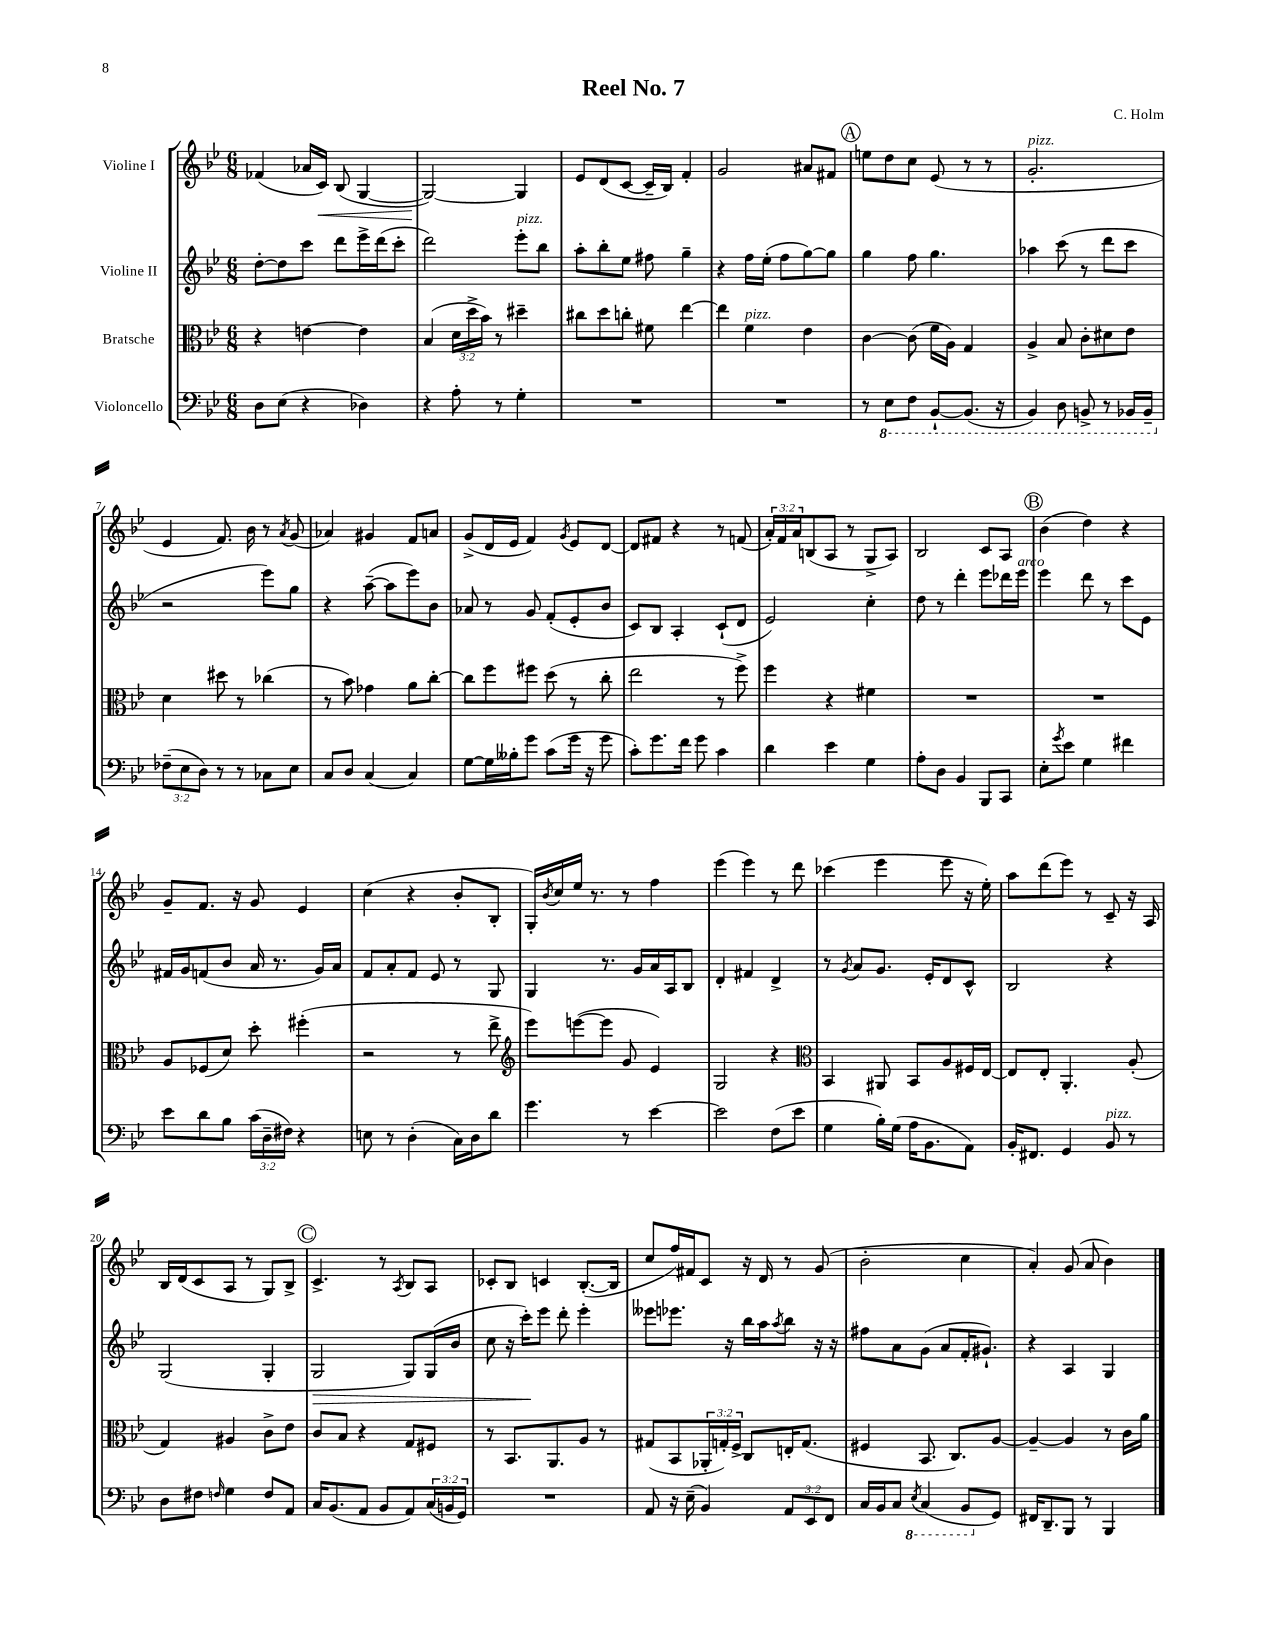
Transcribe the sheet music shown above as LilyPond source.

\header { title = "Reel No. 7" composer = "C. Holm" }
<<
\new StaffGroup <<
\new Staff = "s0" \with { instrumentName = "Violine I" } {
    \clef treble \key bes \major \numericTimeSignature \time 6/8 \override Staff.TupletNumber.text = #tuplet-number::calc-fraction-text
    fes'4( aes'16 c'16\<) bes8( g4~ |
    g2~\!) g4 |
    ees'8 d'8( c'8~ c'16-- bes16) f'4-. |
    g'2 ais'8 fis'8 |
    \mark \markup { \circle "A" } e''8 d''8 c''8 ees'8( r8 r8 |
    g'2.-.^\markup { \italic "pizz." } |
    ees'4 f'8.) bes'16 r8 \acciaccatura { a'8 } g'8( |
    aes'4) gis'4 f'8 a'8 |
    g'8->( d'16 ees'16 f'4) \acciaccatura { g'8 } ees'8 d'8~ |
    d'8 fis'8 r4 r8 f'8( |
    \tuplet 3/2 { a'16-.) f'16 a'16 } b8( a8 r8 g8-> a8) |
    bes2 c'8 a8 |
    \mark \markup { \circle "B" } bes'4( d''4) r4 |
    g'8-- f'8. r16 g'8 ees'4 |
    c''4( r4 bes'8-. bes8-. |
    g16-.) \acciaccatura { bes'8 } c''16 ees''16 r8. r8 f''4 |
    ees'''4( ees'''4) r8 d'''8 |
    ces'''4( ees'''4 ees'''8 r16 ees''16-.) |
    a''8 d'''8( ees'''8) r8 c'8-- r16 a16 |
    bes16 d'16( c'8 a8 r8 g8) bes8-> |
    \mark \markup { \circle "C" } c'4.-> r8 \acciaccatura { a8 } bes8 a8 |
    ces'8-. bes8 c'4 bes8.~-.( bes16 |
    c''8 f''16) fis'16 c'8 r16 d'16 r8 g'8( |
    bes'2-. c''4 |
    a'4-.) g'8( a'8 bes'4) \bar "|." |
}
\new Staff = "s1" \with { instrumentName = "Violine II" } {
    \clef treble \key bes \major \numericTimeSignature \time 6/8
    d''8~-. d''8 c'''8 d'''8 ees'''16-> d'''16( c'''8-. |
    d'''2) ees'''8-.^\markup { \italic "pizz." } bes''8 |
    a''8-. bes''8-. ees''8 fis''8 g''4-- |
    r4 f''16 ees''16-.( f''8 g''8~) g''8 |
    \mark \markup { \circle "A" } g''4 f''8 g''4. |
    aes''4 c'''8( r8 d'''8 c'''8 |
    r2 ees'''8) g''8 |
    r4 a''8~--( a''8 ees'''8) bes'8 |
    aes'8 r8 g'8 f'8-.( ees'8-. bes'8 |
    c'8) bes8 a4-. c'8-!( d'8 |
    ees'2) c''4-. |
    d''8 r8 d'''4-. ees'''8 des'''16 ees'''16^\markup { \italic "arco" } |
    \mark \markup { \circle "B" } ees'''4 d'''8 r8 c'''8 ees'8 |
    fis'16 g'16 f'8( bes'8 a'16 r8. g'16) a'16 |
    f'8 a'8-. f'8 ees'8 r8 g8 |
    g4 r8. g'16 a'16 a16 bes8 |
    d'4-. fis'4 d'4-> |
    r8 \acciaccatura { g'8 } a'8 g'8. ees'16-. d'8 c'8-^ |
    bes2 r4 |
    g2( g4-. |
    \mark \markup { \circle "C" } g2\> g8) g16( bes'16 |
    c''8 r16 c'''16-.\!) ees'''8 d'''8-. ees'''4-. |
    eeses'''8 ees'''8. r16 bes''16 a''16 \acciaccatura { a''8 } bes''8 r16 r16 |
    fis''8 a'8 g'8( a'8 f'16-. gis'8.-!) |
    r4 a4 g4 \bar "|." |
}
\new Staff = "s2" \with { instrumentName = "Bratsche" } {
    \clef alto \key bes \major \numericTimeSignature \time 6/8 \override Staff.TupletNumber.text = #tuplet-number::calc-fraction-text
    r4 e'4~ e'4 |
    bes4( \tuplet 3/2 { d'16 d''16-> bes'16) } r8 dis''4-- |
    cis''8 d''8 c''8-. fis'8 ees''4~ |
    ees''4 f'4^\markup { \italic "pizz." } ees'4 |
    \mark \markup { \circle "A" } c'4~ c'8( f'16 a16) g4 |
    a4-> bes8 c'8-. dis'8 ees'8 |
    d'4 dis''8 r8 ces''4( |
    r8 bes'8) ges'4 a'8 c''8~-. |
    c''8 f''8 fis''8 d''8( r8 c''8-. |
    ees''2 r8 f''8->) |
    f''4 r4 fis'4 |
    R2. |
    \mark \markup { \circle "B" } R2. |
    a8 fes8( d'8) d''8-. fis''4-.( |
    r2 r8 ees''8-> |
    \clef treble ees'''8) e'''8~( e'''8 g'8 ees'4) |
    g2 r4 |
    \clef alto bes,4 ais,8 bes,8 a8 fis16 ees16~ |
    ees8 ees8-. a,4.-. a8-.( |
    g4) ais4 c'8-> ees'8 |
    \mark \markup { \circle "C" } c'8 bes8 r4 g8 fis8 |
    r8 bes,8. a,8. a8 r8 |
    gis8( bes,8 \tuplet 3/2 { aes,16-. g16-.) f16-> } c8 e16-. g8.( |
    fis4 bes,8. c8.) a8~ |
    a4~-- a4 r8 c'16 a'16 \bar "|." |
}
\new Staff = "s3" \with { instrumentName = "Violoncello" } {
    \clef bass \key bes \major \numericTimeSignature \time 6/8 \override Staff.TupletNumber.text = #tuplet-number::calc-fraction-text
    d8 ees8( r4 des4) |
    r4 a8-. r8 g4-. |
    R2. |
    R2. |
    \mark \markup { \circle "A" } r8 \ottava #-1 ees,8 f,8 bes,,8~-! bes,,8.( r16 |
    bes,,4) d,8 b,,8-> r8 bes,,16 bes,,16-- \ottava #0 |
    \tuplet 3/2 { fes8--( ees8 d8) } r8 r8 ces8 ees8 |
    c8 d8 c4( c4) |
    g8~ g16 beses16-. g'8 c'8( g'16 r16 g'8 |
    c'8-.) g'8. f'16 g'8 c'4 |
    d'4 ees'4 g4 |
    a8-. d8 bes,4 bes,,8 c,8 |
    \mark \markup { \circle "B" } ees8-. \acciaccatura { g'8 } ees'8 g4 fis'4 |
    ees'8 d'8 bes8 \tuplet 3/2 { c'16( d16-- fis16) } r4 |
    e8 r8 d4-.( c16) d16 d'8 |
    g'4. r8 ees'4~ |
    ees'2 f8( ees'8 |
    g4 bes16-.) g16( a16 bes,8. a,8) |
    bes,16-. fis,8. g,4 bes,8^\markup { \italic "pizz." } r8 |
    d8 fis8 \grace { f16 } g4 f8 a,8 |
    \mark \markup { \circle "C" } c16 bes,8.( a,8 bes,8 a,8) \tuplet 3/2 { c16( b,16 g,16) } |
    R2. |
    a,8 r16 ees16--( bes,4) \tuplet 3/2 { a,8 ees,8 f,8 } |
    c16 bes,16 c8 \ottava #-1 \acciaccatura { ees,8 } c,4( bes,,8 \ottava #0 g,8) |
    fis,16 d,8.-- bes,,8 r8 bes,,4 \bar "|." |
}
>>
>>
